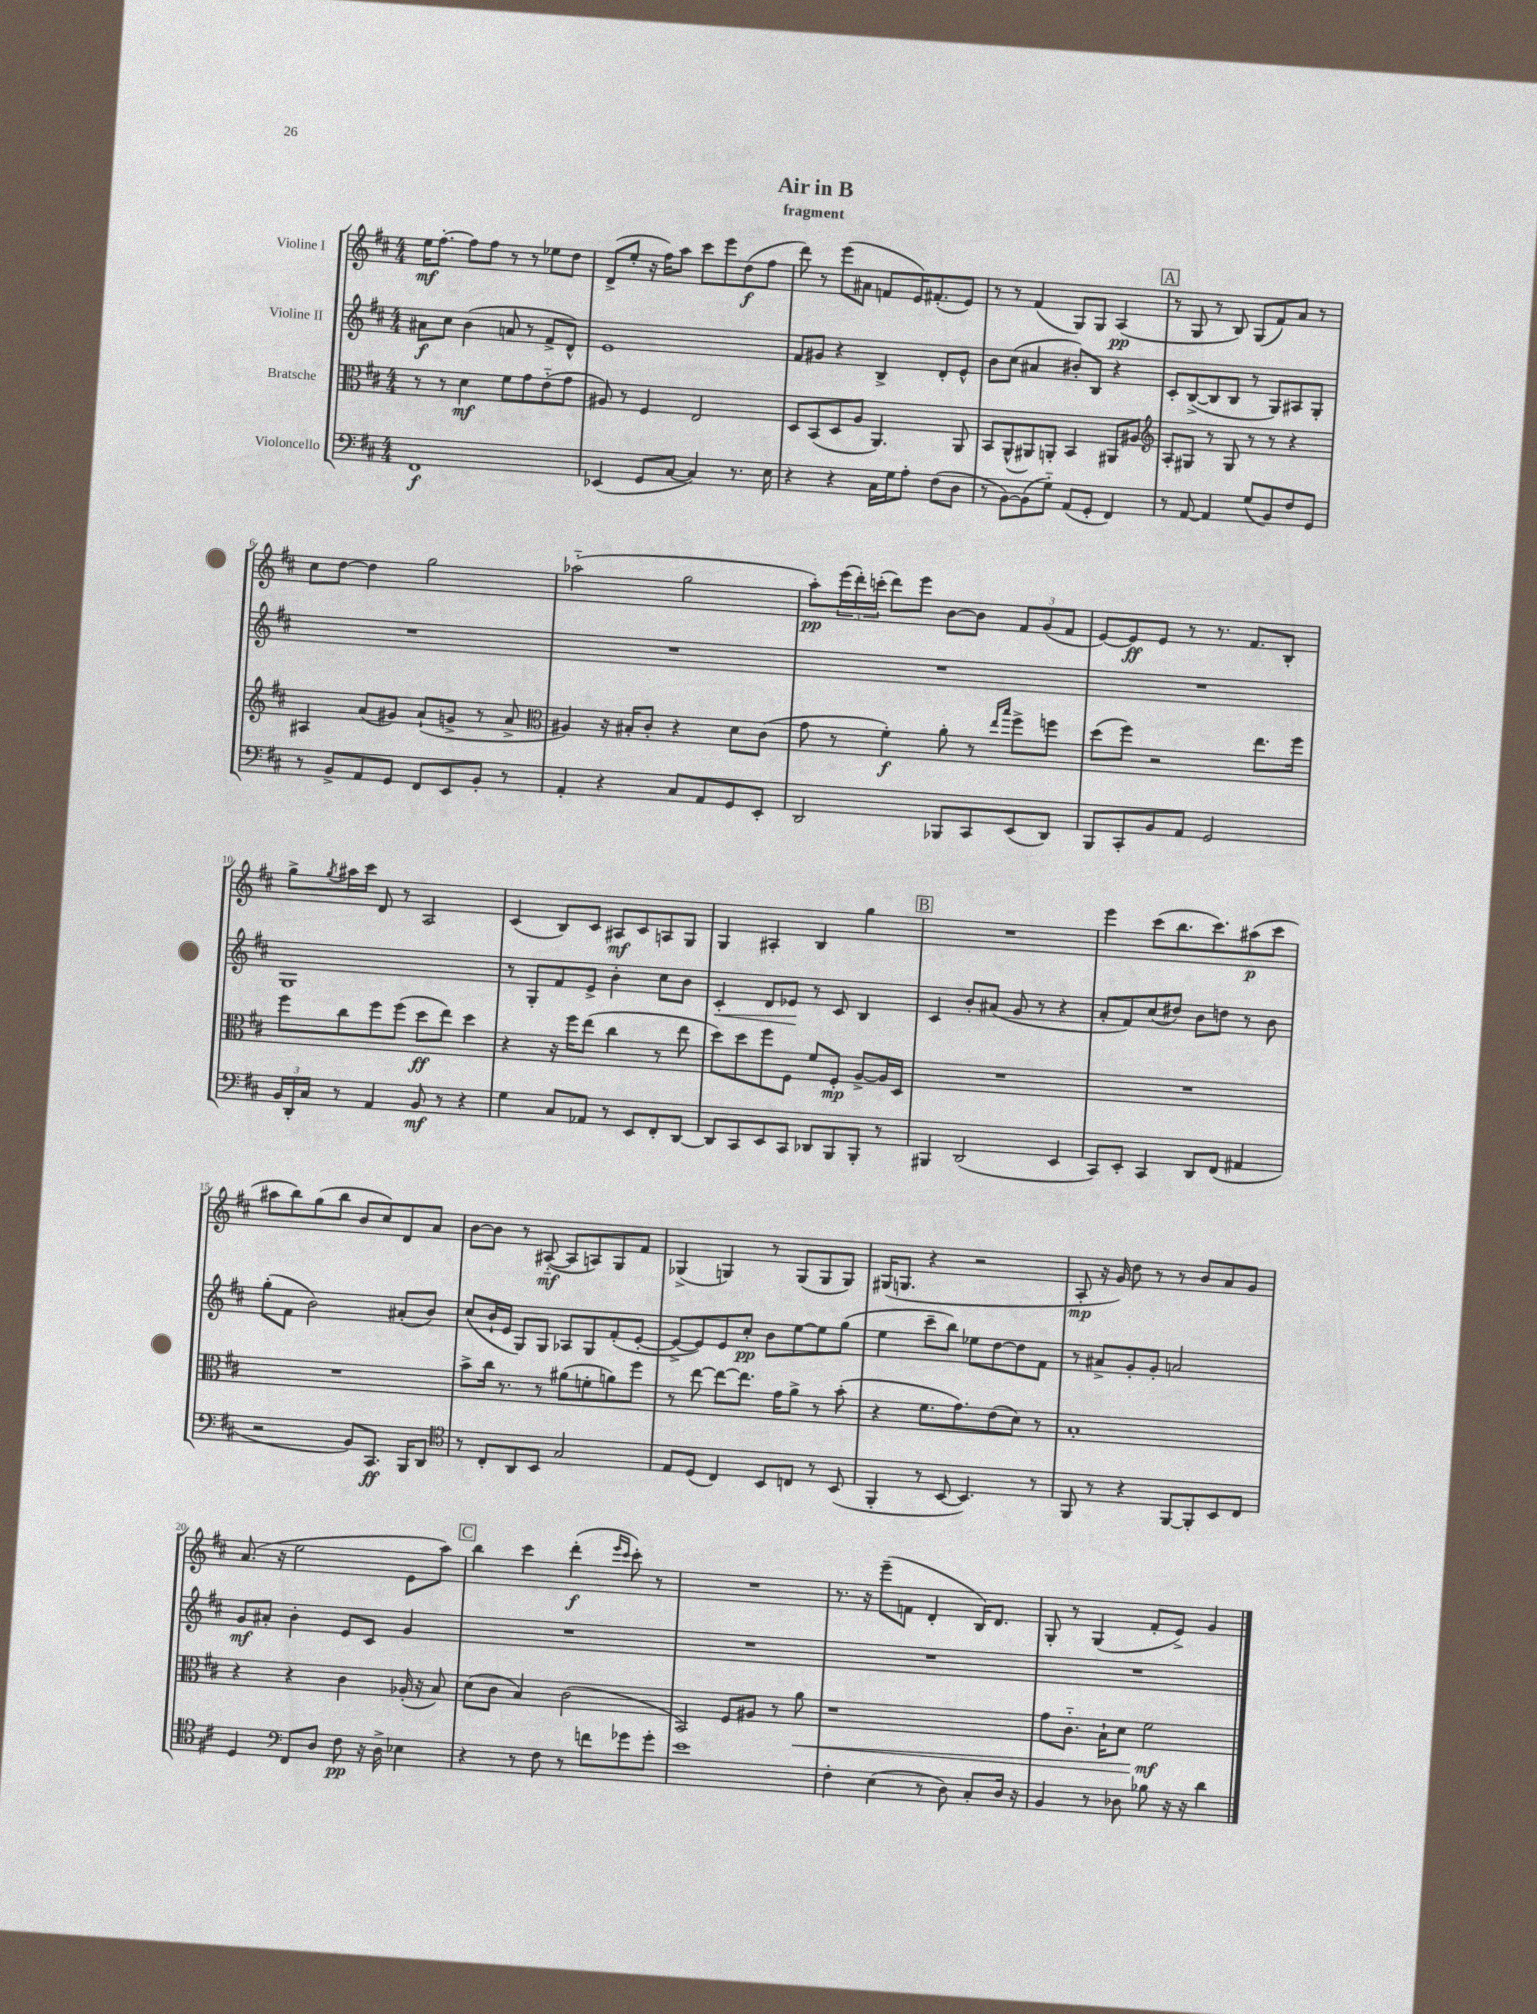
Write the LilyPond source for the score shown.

\header { title = "Air in B" subtitle = "fragment" }
<<
\new StaffGroup <<
\new Staff = "s0" \with { instrumentName = "Violine I" } {
    \clef treble \key d \major \numericTimeSignature \time 4/4
    e''16\mf fis''8.~-. fis''8 fis''8 r8 r8 ees''8 d''8 |
    d'8->( e''8-. r16 fis''16) a''8 cis'''8 e'''8 d''8\f( fis''8 |
    d'''8) r8 e'''8( ais'8 f'8 e'16) fis'8.-.( e'8) |
    r8 r8 fis'4( g8) g8 a4\pp( |
    \mark \markup { \box "A" } r8 g8 r8 b8) g8( fis'8) a'8 r8 |
    cis''8 d''8~ d''4 g''2 |
    aes''2-_( g''2 |
    a''8-.\pp) \tuplet 3/2 { e'''16( d'''16-.) c'''16-.( } d'''8) e'''8 b'8~ b'8 \tuplet 3/2 { fis'8 g'8( fis'8 } |
    e'8~) e'8\ff e'8 r8 r8. fis'8. b8-. |
    g''8-> \acciaccatura { g''8 } ais''16 cis'''16 d'8 r8 a2 |
    cis'4( b8) cis'8 ais8\mf cis'8 a8 g8 |
    g4 ais4-. b4 g''4 |
    \mark \markup { \box "B" } R1 |
    e'''4 cis'''8( b''8. cis'''8.) ais''8\p( cis'''8 |
    ais''8 b''8) g''8( b''8 b'8 cis''8) d'8 a'8 |
    b'8~ b'8 r8 ais8~-_\mf( ais8 a8) g8 fis'8 |
    ges4->( g4) r8 g8( g8 g8) |
    gis16( g8. r4 r2 |
    a8-.\mp r16 g'16) d''8 r8 r8 b'8 a'8 g'8 |
    a'8.( r16 e''2 e'8 a''8) |
    \mark \markup { \box "C" } b''4 cis'''4 d'''4-.\f( \grace { e'''16 cis'''16 } cis'''8-.) r8 |
    R1 |
    r8. r16 e'''8--( f'8 d'4-. b16) d'8. |
    g8-. r8 g4( fis'8-. e'8->) g'4 \bar "|." |
}
\new Staff = "s1" \with { instrumentName = "Violine II" } {
    \clef treble \key d \major \numericTimeSignature \time 4/4
    ais'8\f cis''8 b'4( a'8 r8 fis'8-> d'8-^) |
    e'1 |
    fis'8 gis'8 r4 b4-> d'8-. e'8-^ |
    b'8 cis''8( ais'4 bis'8-.) b8 r4 |
    \mark \markup { \box "A" } cis'8-. b8~->( b8 b8 r8 g8) ais8 g8-. |
    R1 |
    R1 |
    R1 |
    R1 |
    g1 |
    r8 g8-. fis'8 e'8-> b'4-. cis''8 b'8 |
    cis'4-.\< d'8 ees'8\! r8 cis'8 b4 |
    \mark \markup { \box "B" } cis'4 b'8-. ais'8( g'8 r8 r4 |
    a'8-. fis'8) cis''8( dis''8) b'8 d''8 r8 b'8 |
    g''8-.( fis'8 b'2) ais'8-.( b'8) |
    cis''8( b'16-! e'16 g8) g8 aes8 g8 fis'8-.( e'8~-. |
    e'8~-> e'8) e'8 cis''8-.\pp b'8 e''8~ e''8 g''8( |
    e''4 cis'''8-- b''8) ees''8 d''8~ d''8 fis'8 |
    r8 ais'8-> g'8-. g'8-. a'2 |
    g'8\mf ais'8-. b'4-. e'8 cis'8 g'4 |
    \mark \markup { \box "C" } R1 |
    R1 |
    R1 |
    R1 \bar "|." |
}
\new Staff = "s2" \with { instrumentName = "Bratsche" } {
    \clef alto \key d \major \numericTimeSignature \time 4/4
    r8 r8 d'4\mf fis'8 g'8 e'8-_( g'8 |
    ais8) r8 fis4 e2 |
    d8 b,8( d8 a8 a,4.) a,8 |
    b,8 a,8-^( ais,8) a,8-. b,4 ais,8 ais8 |
    \mark \markup { \box "A" } \clef treble a8-. gis8 r8 gis8 r8 r8 r4 |
    ais4 a'8( gis'8) a'8-!( g'8-> r8 a'8-> |
    \clef alto ais4) r16 bis16-. cis'8-. r4 d'8 cis'8( |
    g'8 r8 fis'4-.\f) a'8-. r8 \grace { e''16 b''16 } fis''8-> f''8 |
    d''8( fis''8) r2 e''8. fis''16 |
    fis''8 cis''8 fis''8 fis''8( d''8\ff e''8) d''4 |
    r4 r16 fis''16 e''8( cis''4 r8 e''8 |
    d''8) d''8 fis''8 fis8 fis'8 fis8-.\mp a8~-> a16 d16 |
    \mark \markup { \box "B" } R1 |
    R1 |
    R1 |
    b'8-> cis''16 r8. r8 ais'8( f'8-. a'8) fis''8 |
    r8 e''8~ e''8~ e''8. g'16 a'8-> r8 b'8-.( |
    r4 fis'8. g'8.) e'8( d'8) r8 |
    b1-. |
    r4 r4 cis'4 aes16-.( r16 b8) |
    \mark \markup { \box "C" } d'8( cis'8 b4) cis'2( |
    b,2) fis8 ais8 r8 a'8\< |
    r1 |
    g'8 cis'8.-_ b16-! d'8 fis'2\mf\! \bar "|." |
}
\new Staff = "s3" \with { instrumentName = "Violoncello" } {
    \clef bass \key d \major \numericTimeSignature \time 4/4
    fis,1\f |
    ees,4( g,8 cis8~ cis4) r8. e16 |
    r4 r4 cis16 g16 a8-. fis8( d8 |
    r8 b,8~) b,8( g8-_) a,8( g,8-. fis,4) |
    \mark \markup { \box "A" } r8 a,8~ a,4 g8( b,8) fis8 g,8 |
    r8 b,8-> a,8 g,8 fis,8 e,8 b,8-. r8 |
    a,4-. r4 cis8 a,8 g,8 e,8-. |
    d,2 bes,,8 cis,8 e,8( d,8) |
    b,,8 cis,8-. b,8 a,8 g,2 |
    \tuplet 3/2 { b,16 d,16-. cis16 } r8 a,4 b,8\mf r8 r4 |
    g4 cis8 aes,8 r8 e,8 fis,8-. d,8~ |
    d,8 cis,8 e,8 cis,8 des,8 b,,8 b,,8-. r8 |
    \mark \markup { \box "B" } bis,,4 d,2( e,4 |
    cis,8) e,8-. cis,4 d,8 fis,8( ais,4 |
    r2 b,8) cis,8.\ff b,,16 d,8 |
    \clef tenor r8 cis8-. a,8 b,8 g2 |
    e8 d8( cis4) b,8 c8 r8 b,8( |
    fis,4-. r8 b,8~ b,4.) r8 |
    fis,8 r8 r4 fis,8~ fis,8-. b,8 cis8 |
    d4 \clef bass fis,8 d8 fis8\pp r16 d16-> ees4 |
    \mark \markup { \box "C" } r4 r8 fis8 r8 f'8 ges'8 ges'8-. |
    e'1 |
    fis4-. e4( r8 d8) cis8-. d16 r16 |
    b,4 r8 des8 bes8 r16 r16 d'4 \bar "|." |
}
>>
>>
